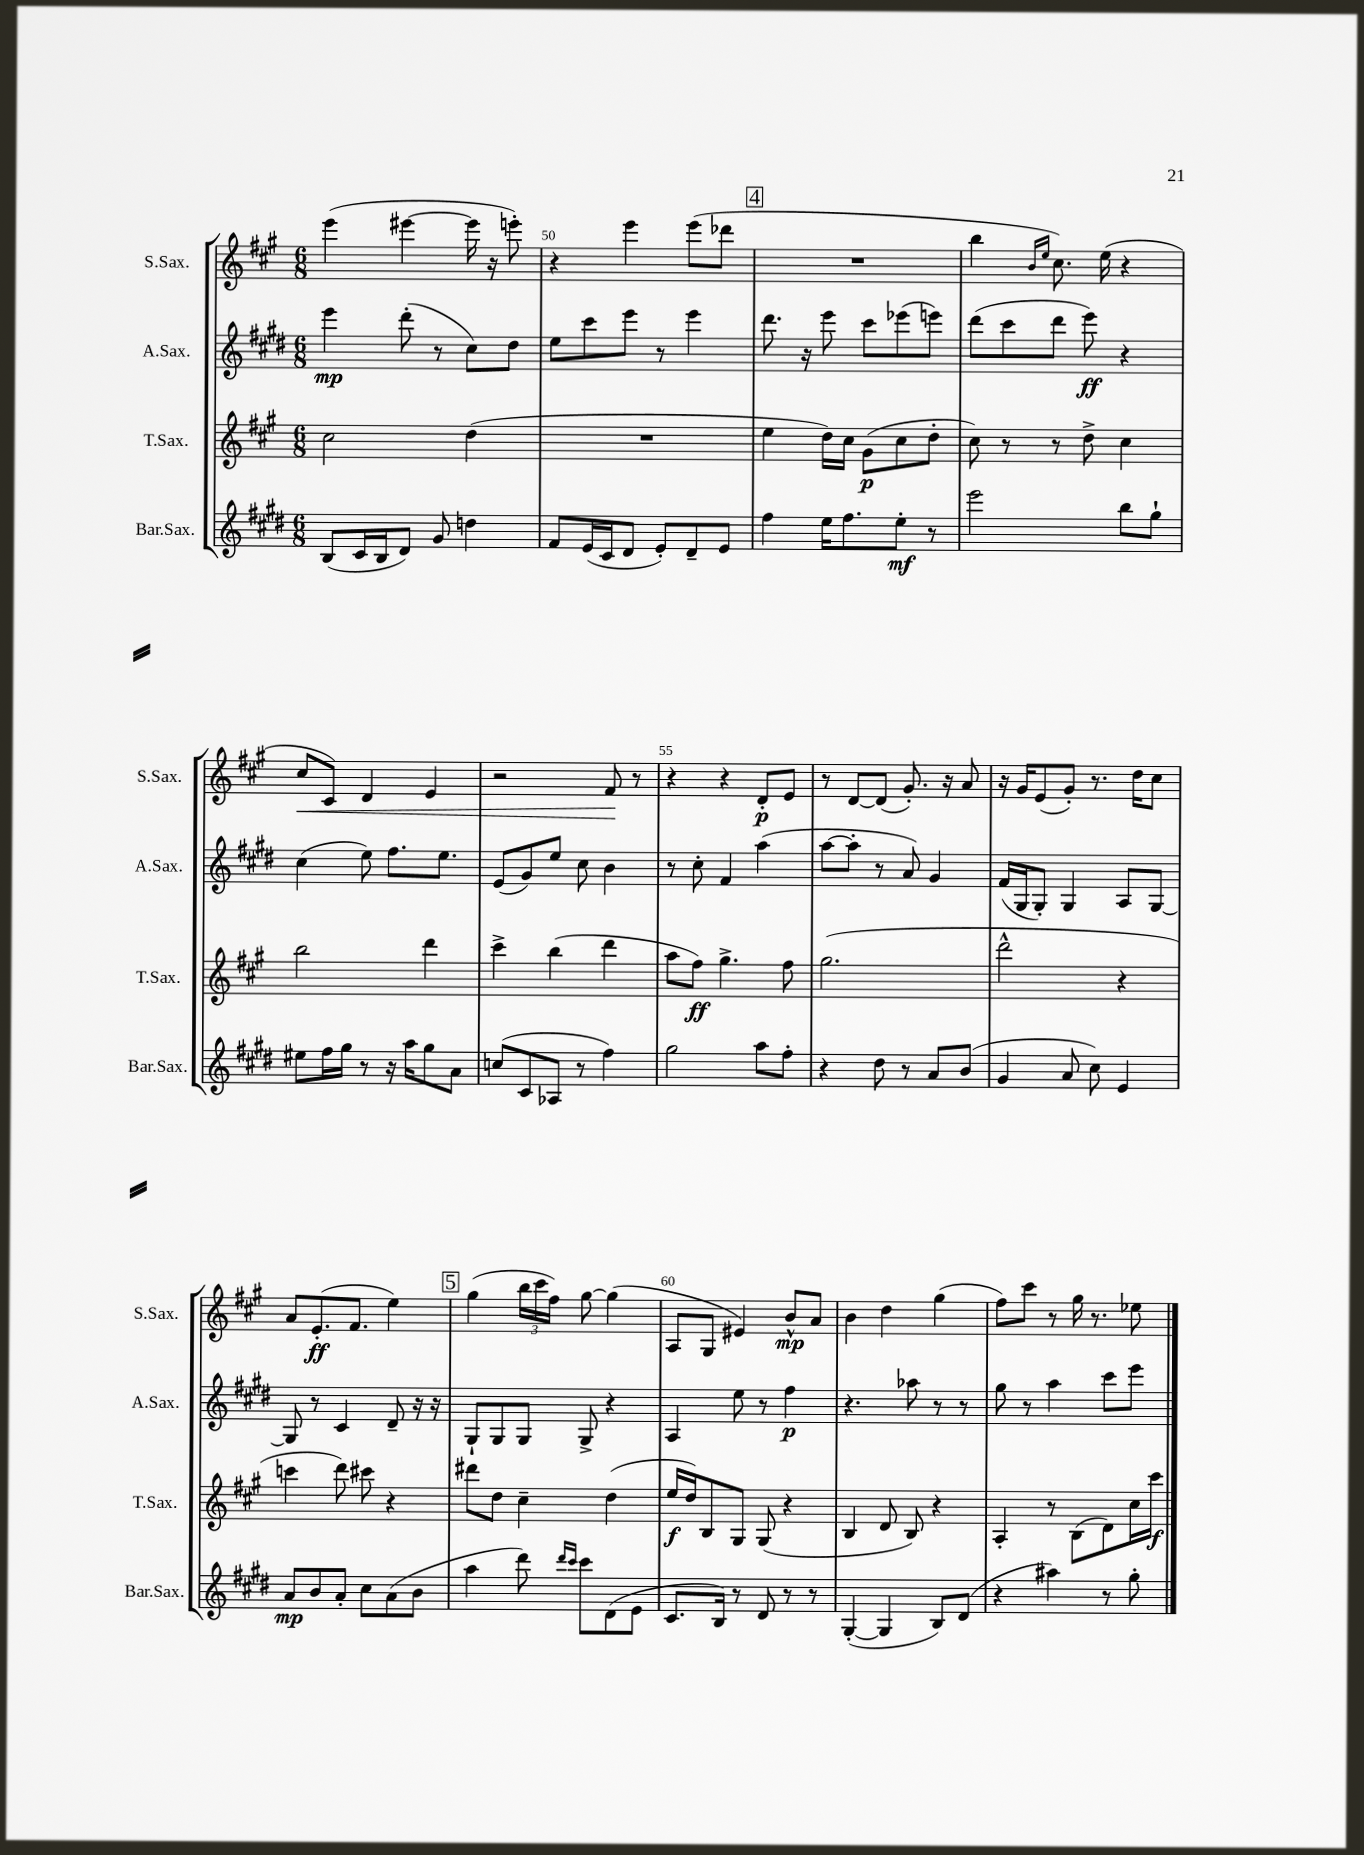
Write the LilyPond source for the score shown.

<<
\new StaffGroup <<
\new Staff = "s0" \with { instrumentName = "S.Sax." shortInstrumentName = "S.Sax." } {
    \clef treble \key a \major \numericTimeSignature \time 6/8
    e'''4( eis'''4~ eis'''16 r16 e'''8-.) |
    r4 e'''4 e'''8( des'''8 |
    \mark \markup { \box "4" } R2. |
    b''4 \grace { b'16 e''16 } cis''8.) e''16( r4 |
    cis''8\< cis'8) d'4 e'4 |
    r2 fis'8\! r8 |
    r4 r4 d'8-.\p e'8 |
    r8 d'8~ d'8( gis'8.-.) r16 a'8 |
    r16 gis'16 e'8( gis'8-.) r8. d''16 cis''8 |
    a'8 e'8.-.\ff( fis'8. e''4) |
    \mark \markup { \box "5" } gis''4( \tuplet 3/2 { b''16 cis'''16 fis''16) } gis''8~ gis''4( |
    a8 gis8 eis'4) b'8-^\mp a'8 |
    b'4 d''4 gis''4( |
    fis''8) cis'''8 r8 gis''16 r8. ees''8 \bar "|." |
}
\new Staff = "s1" \with { instrumentName = "A.Sax." shortInstrumentName = "A.Sax." } {
    \clef treble \key e \major \numericTimeSignature \time 6/8
    e'''4\mp dis'''8-.( r8 cis''8) dis''8 |
    e''8 cis'''8 e'''8 r8 e'''4 |
    \mark \markup { \box "4" } dis'''8. r16 e'''8 cis'''8 ees'''8( e'''8) |
    dis'''8( cis'''8 dis'''8 e'''8\ff) r4 |
    cis''4( e''8) fis''8. e''8. |
    e'8( gis'8) e''8 cis''8 b'4 |
    r8 cis''8-. fis'4 a''4( |
    a''8~ a''8-. r8 a'8) gis'4 |
    fis'16( gis16 gis8-.) gis4 a8 gis8~ |
    gis8 r8 cis'4 dis'8-- r16 r16 |
    \mark \markup { \box "5" } gis8-! gis8 gis8 gis8-> r4 |
    a4 e''8 r8 fis''4\p |
    r4. aes''8 r8 r8 |
    gis''8 r8 a''4 cis'''8 e'''8 \bar "|." |
}
\new Staff = "s2" \with { instrumentName = "T.Sax." shortInstrumentName = "T.Sax." } {
    \clef treble \key a \major \numericTimeSignature \time 6/8
    cis''2 d''4( |
    R2. |
    \mark \markup { \box "4" } e''4 d''16) cis''16 gis'8\p( cis''8 d''8-. |
    cis''8) r8 r8 d''8-> cis''4 |
    b''2 d'''4 |
    cis'''4-> b''4( d'''4 |
    a''8 fis''8\ff) gis''4.-> fis''8 |
    gis''2.( |
    d'''2-^ r4 |
    c'''4 d'''8) cis'''8 r4 |
    \mark \markup { \box "5" } dis'''8 d''8 cis''4-- d''4( |
    e''16\f d''16) b8 gis8 gis8( r4 |
    b4 d'8 b8) r4 |
    a4-. r8 b8( d'8) cis''16 cis'''16\f \bar "|." |
}
\new Staff = "s3" \with { instrumentName = "Bar.Sax." shortInstrumentName = "Bar.Sax." } {
    \clef treble \key e \major \numericTimeSignature \time 6/8
    b8( cis'16 b16 dis'8) gis'8 d''4 |
    fis'8 e'16( cis'16 dis'8 e'8-.) dis'8-- e'8 |
    \mark \markup { \box "4" } fis''4 e''16 fis''8. e''8-.\mf r8 |
    e'''2 b''8 gis''8-! |
    eis''8 fis''16 gis''16 r8 r16 a''16 gis''8 a'8 |
    c''8( cis'8 aes8 r8 fis''4) |
    gis''2 a''8 fis''8-. |
    r4 dis''8 r8 a'8 b'8( |
    gis'4 a'8 cis''8) e'4 |
    a'8\mp b'8 a'8-. cis''8 a'8( b'8 |
    \mark \markup { \box "5" } a''4 dis'''8) \grace { dis'''16 cis'''16 } cis'''8 dis'8( e'8 |
    cis'8. b16) r8 dis'8 r8 r8 |
    gis4~-.( gis4 b8) dis'8( |
    r4 ais''4) r8 gis''8-. \bar "|." |
}
>>
>>
\layout { \context { \Score currentBarNumber = #49 \override BarNumber.break-visibility = ##(#f #t #t) barNumberVisibility = #(every-nth-bar-number-visible 5) } }
